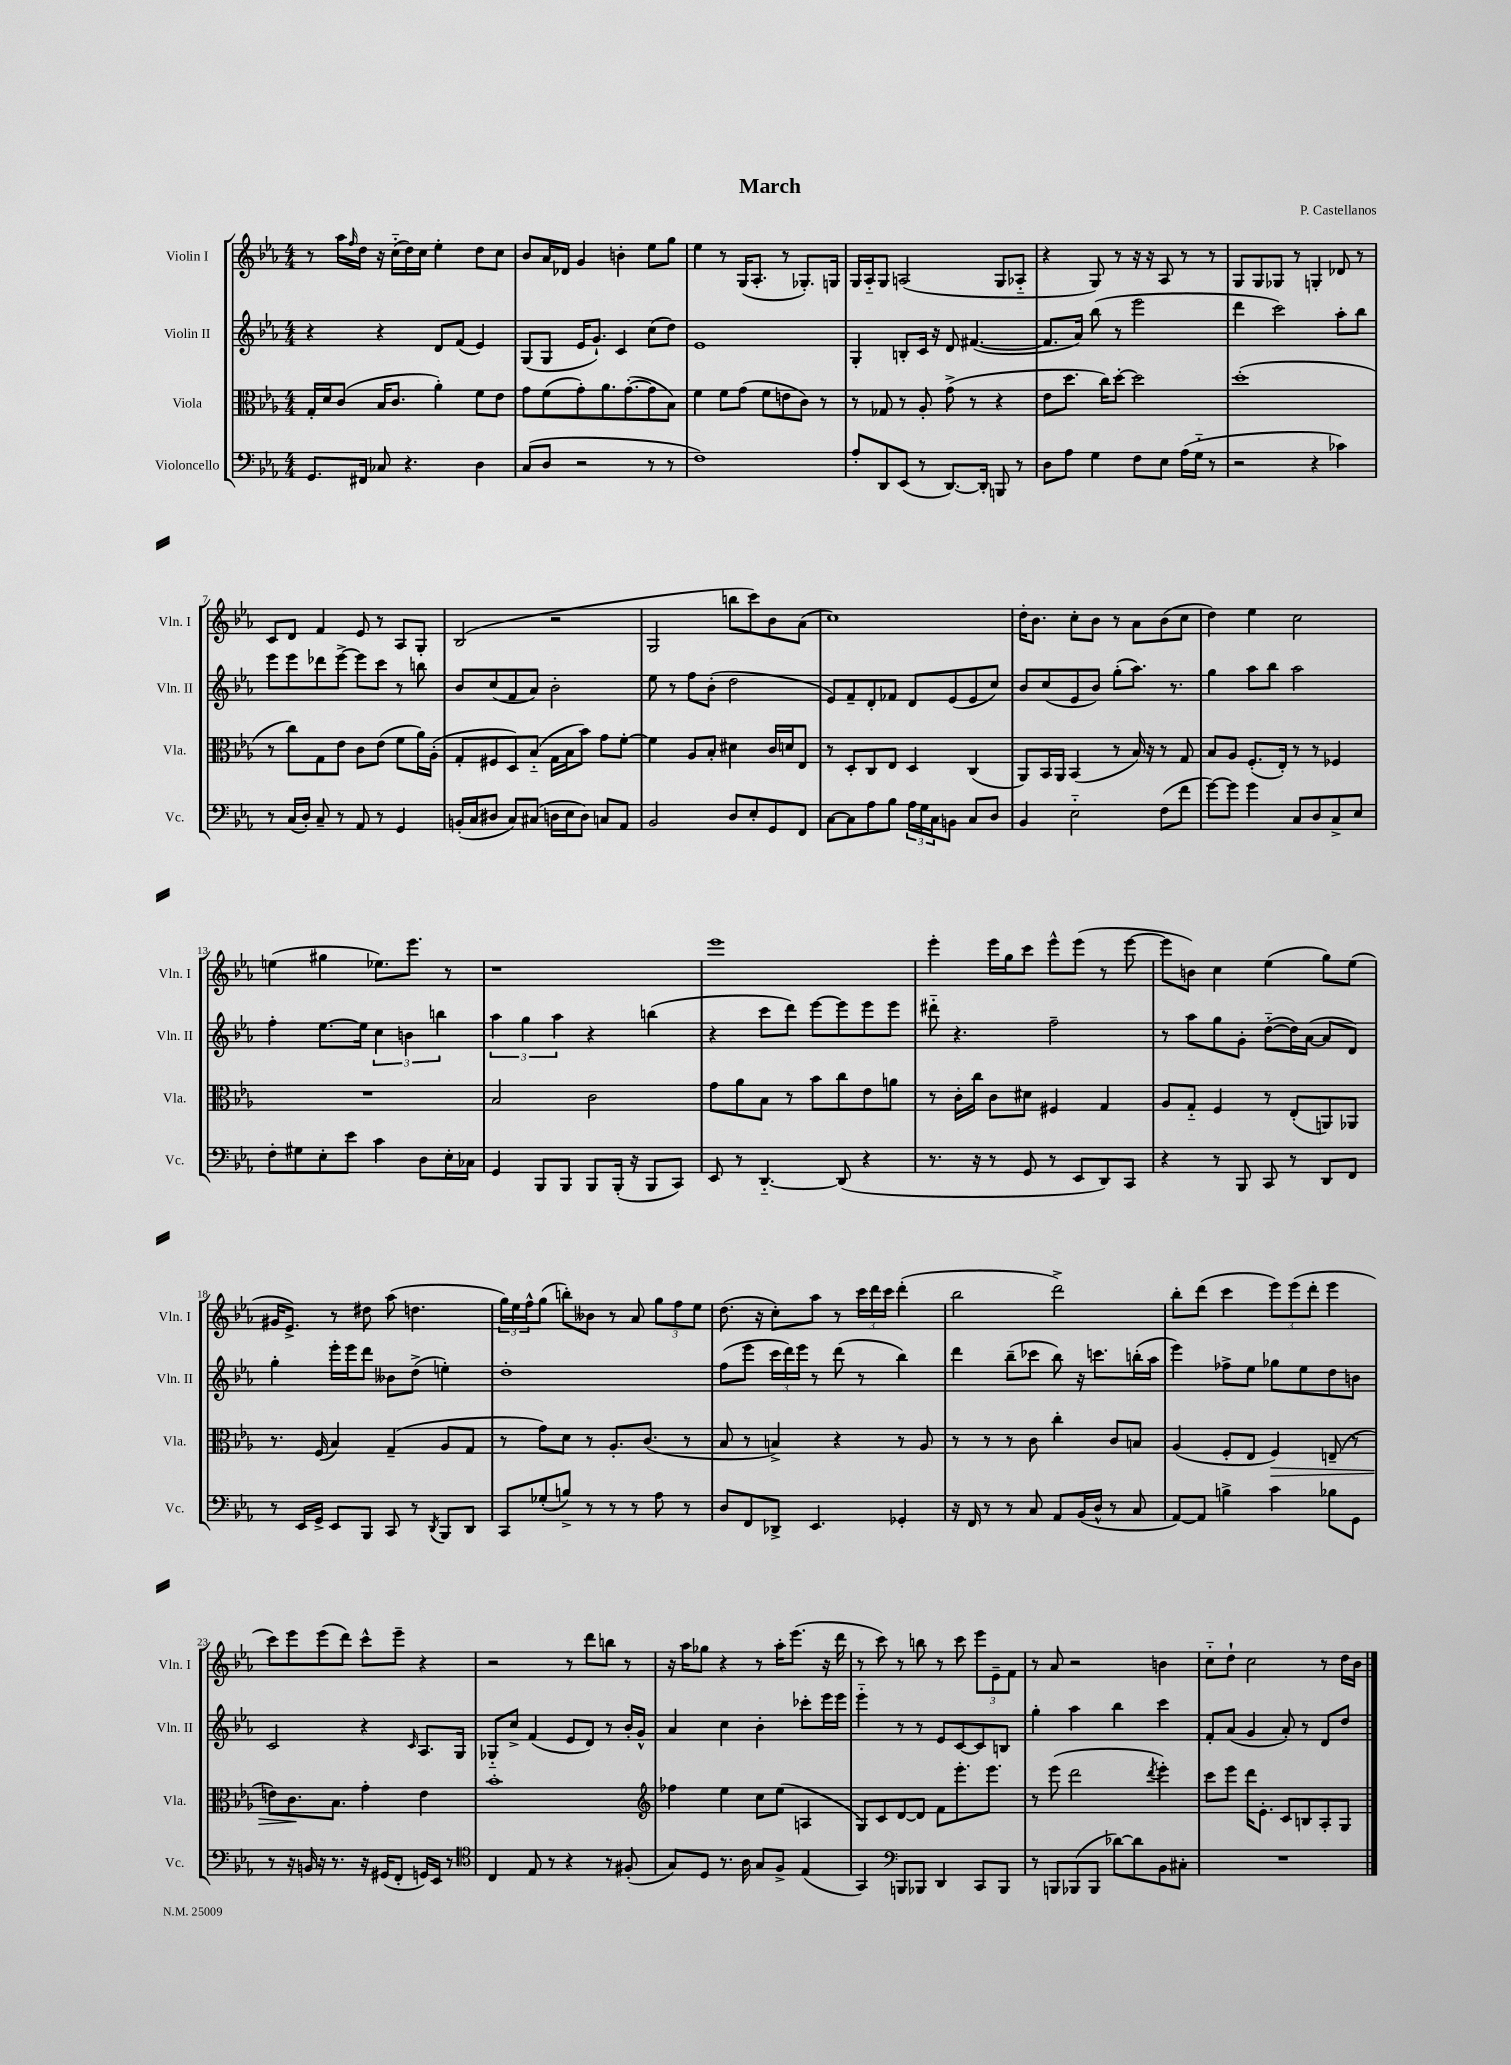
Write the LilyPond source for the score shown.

\header { title = "March" composer = "P. Castellanos" }
<<
\new StaffGroup <<
\new Staff = "s0" \with { instrumentName = "Violin I" shortInstrumentName = "Vln. I" } {
    \clef treble \key ees \major \numericTimeSignature \time 4/4
    r8 aes''16 \grace { f''16 } d''16 r16 c''16-_( d''16) c''16 ees''4-. d''8 c''8 |
    bes'8 aes'16 des'16 g'4 b'4-. ees''8 g''8 |
    ees''4 r8 g16( aes8.-. r8 ges8.-.) g16 |
    g16 aes16-_ g8 a2( g8 aes8-_ |
    r4 g8) r8 r16 r16 aes8 r8 r8 |
    g8 g8 ges8 r8 g4-. des'8 r8 |
    c'8 d'8 f'4 ees'8 r8 aes8 g8-. |
    bes2( r2 |
    g2 b''8 c'''8) bes'8 aes'8( |
    c''1) |
    d''16-. bes'8. c''8-. bes'8 r8 aes'8 bes'8( c''8 |
    d''4) ees''4 c''2 |
    e''4( gis''4 ees''8.) ees'''8. r8 |
    r1 |
    ees'''1 |
    ees'''4-. ees'''16 g''16 c'''8 ees'''8-^ ees'''8( r8 ees'''8~ |
    ees'''8 b'8) c''4 ees''4( g''8) ees''8( |
    gis'16 ees'8.->) r8 dis''8 aes''8( d''4. |
    \tuplet 3/2 { g''16) ees''16 f''16-^ } g''8( b''8-.) beses'8 r8 aes'8 \tuplet 3/2 { g''8 f''8 ees''8 } |
    d''8.( r16 c''8-.) aes''8 r8 \tuplet 3/2 { c'''16 d'''16 c'''16 } d'''4-.( |
    bes''2 d'''2->) |
    bes''8-. d'''8( c'''4 \tuplet 3/2 { ees'''8) ees'''8( d'''8-. } ees'''4 |
    c'''8) ees'''8 ees'''8( d'''8) c'''8-^ ees'''8-- r4 |
    r2 r8 d'''8 b''8 r8 |
    r16 aes''16 ges''8 r4 r8 aes''16-. ees'''8.( r16 d'''16 |
    r8 c'''8) r8 b''8 r8 c'''8 \tuplet 3/2 { ees'''8 ees'8-- f'8 } |
    r8 aes'8 r2 b'4 |
    c''8-_ d''8-! c''2 r8 d''16 bes'16 \bar "|." |
}
\new Staff = "s1" \with { instrumentName = "Violin II" shortInstrumentName = "Vln. II" } {
    \clef treble \key ees \major \numericTimeSignature \time 4/4
    r4 r4 d'8 f'8( ees'4) |
    g8( g8 ees'16 g'8.-!) c'4 c''8( d''8) |
    ees'1 |
    g4-. b8-. c'16 r16 d'8 fis'4.~( |
    fis'8. aes'16) bes''8( r8 ees'''2 |
    d'''4 c'''2) aes''8-. bes''8 |
    ees'''8 ees'''8 des'''8 ees'''8~-> ees'''8 c'''8 r8 b''8 |
    bes'8 c''8( f'8 aes'8) bes'2-. |
    ees''8 r8 f''8 bes'8-.( d''2 |
    ees'8) f'8-- d'8-. fes'8 d'8 ees'8( ees'8 c''8) |
    bes'8 c''8( ees'8 bes'8) g''8-.( aes''8.) r8. |
    g''4 aes''8 bes''8 aes''2 |
    f''4-. ees''8.~ ees''16 \tuplet 3/2 { c''4 b'4 b''4 } |
    \tuplet 3/2 { aes''4 g''4 aes''4 } r4 b''4( |
    r4 c'''8 d'''8) ees'''8~ ees'''8 ees'''8 ees'''8 |
    dis'''8-_ r4. f''2-- |
    r8 aes''8 g''8 g'8-. d''8~-_( d''16) aes'16~( aes'8 d'8) |
    g''4-. ees'''16-. ees'''16 d'''8 beses'8 d''8->( e''4-.) |
    d''1-. |
    f''8( ees'''8 \tuplet 3/2 { c'''16 d'''16) ees'''16 } r8 d'''8( r8 bes''4) |
    d'''4 bes''8--( ces'''8 bes''8) r16 c'''8. b''16-.( aes''16 |
    ees'''4) fes''8-> ees''8 ges''8 ees''8 d''8 b'8 |
    c'2 r4 \grace { c'16 } aes8. g16 |
    ges8-_ c''8-> f'4( ees'8 d'8) r8 bes'16-. g'16-^ |
    aes'4 c''4 bes'4-. ces'''8-. ees'''16 ees'''16 |
    ees'''4-_ r8 r8 ees'8 c'8~ c'8 b8 |
    g''4-. aes''4 bes''4 c'''4 |
    f'8-. aes'8( g'4 aes'8-.) r8 d'8 d''8 \bar "|." |
}
\new Staff = "s2" \with { instrumentName = "Viola" shortInstrumentName = "Vla." } {
    \clef alto \key ees \major \numericTimeSignature \time 4/4
    g16-. d'16 c'8( bes16 c'8. aes'4-.) f'8 ees'8 |
    g'8 f'8( g'8-.) aes'8. g'8.~-.( g'8 bes8) |
    f'4 f'8 g'8( f'8 e'8 c'8) r8 |
    r8 ges8 r8 aes8-. g'8->( r8 r4 |
    ees'8 d''8. c''16) d''8~-. d''2 |
    d''1-.( |
    r8 c''8) g8 ees'8 c'8 ees'8( f'8 aes'16) aes16-.( |
    g8-. fis8 d8) bes8-_( g16 bes16 bes'8) g'8 f'8~-. |
    f'4 aes8 bes8-. dis'4 c'16 d'16 ees8 |
    r8 d8-. c8 ees8 d4 c4( |
    aes,8) bes,16 aes,16 bes,4( r8 bes16) r16 r8 g8 |
    bes8 aes8 f8.-.( ees16-.) r8 r8 fes4 |
    R1 |
    bes2 c'2 |
    g'8 aes'8 bes8 r8 bes'8 c''8 ees'8 a'8 |
    r8 c'16-. c''16 c'8 dis'8 fis4 g4 |
    aes8 g8-_ f4 r8 ees8-.( a,8) aes,8 |
    r8. f16( bes4) g4--( aes8 g8 |
    r8 g'8) d'8 r8 aes8.-. c'8.( r8 |
    bes8 r8 b4->) r4 r8 aes8 |
    r8 r8 r8 c'8 c''4-. c'8 b8 |
    aes4( f8-. ees8 f4\>) e8--( r8 |
    e'8) c'8.\! bes8. g'4-. e'4 |
    bes'1-. |
    \clef treble fes''4 ees''4 c''8 ees''8( a4 |
    g8) c'8 d'8~ d'8 f'8 ees'''8.-. ees'''8. |
    r8 ees'''8( d'''2 \acciaccatura { d'''8 } ees'''4-.) |
    c'''8 ees'''8 d'''16 ees'8.-. c'8 b8 aes8-. g8 \bar "|." |
}
\new Staff = "s3" \with { instrumentName = "Violoncello" shortInstrumentName = "Vc." } {
    \clef bass \key ees \major \numericTimeSignature \time 4/4
    g,8. fis,16 ces8 r4. d4 |
    c8( d8 r2 r8 r8 |
    f1) |
    aes8-. d,8 ees,8( r8 d,8.~) d,16-. b,,8 r8 |
    d8 aes8 g4 f8 ees8 aes16( g16-_ r8 |
    r2 r4 ces'4) |
    r8 c16( d16-.) c8-- r8 aes,8 r8 g,4 |
    b,16-.( c16 dis8 c8) cis8( d16 ees16 d8) c8 aes,8 |
    bes,2 d8 ees8-. g,8 f,8 |
    c8~ c8 aes8 bes8 \tuplet 3/2 { aes16 g16 c16 } b,8 c8 d8 |
    bes,4 ees2-_ f8( f'8 |
    g'8~) g'8 g'4 c8 d8 c8-> ees8 |
    f8-. gis8 ees8-. ees'8 c'4 d8 ees16-. ces16 |
    g,4 bes,,8 bes,,8 bes,,8 bes,,16-.( r16 bes,,8 c,8) |
    ees,8 r8 d,4.~-_ d,8( r4 |
    r8. r16 r8 g,8 r8 ees,8 d,8) c,8 |
    r4 r8 bes,,8 c,8 r8 d,8 f,8 |
    r8 ees,16 g,16-> ees,8 bes,,8 c,8 r8 \acciaccatura { d,8 } bes,,8 d,8 |
    c,8 ges8-.( b8->) r8 r8 r8 aes8 r8 |
    d8 f,8 des,8-> ees,4. ges,4-. |
    r16 f,16 r8 r8 c8 aes,8 bes,16( d16-^ r8 c8 |
    aes,8~) aes,8 b4-> c'4 bes8 g,8 |
    r8 r16 b,16 r16 r8. r16 gis,16( f,8-. g,16) ees,16 r8 |
    \clef tenor c4 ees8 r8 r4 r8 fis8-.( |
    g8) d8 r8. aes16 g8 f8-> ees4( |
    g,4) \clef bass b,,8 bes,,8 d,4 c,8 bes,,8 |
    r8 b,,8 bes,,8( bes,,8 des'8~) des'8 bes,8 cis8-. |
    R1 \bar "|." |
}
>>
>>
